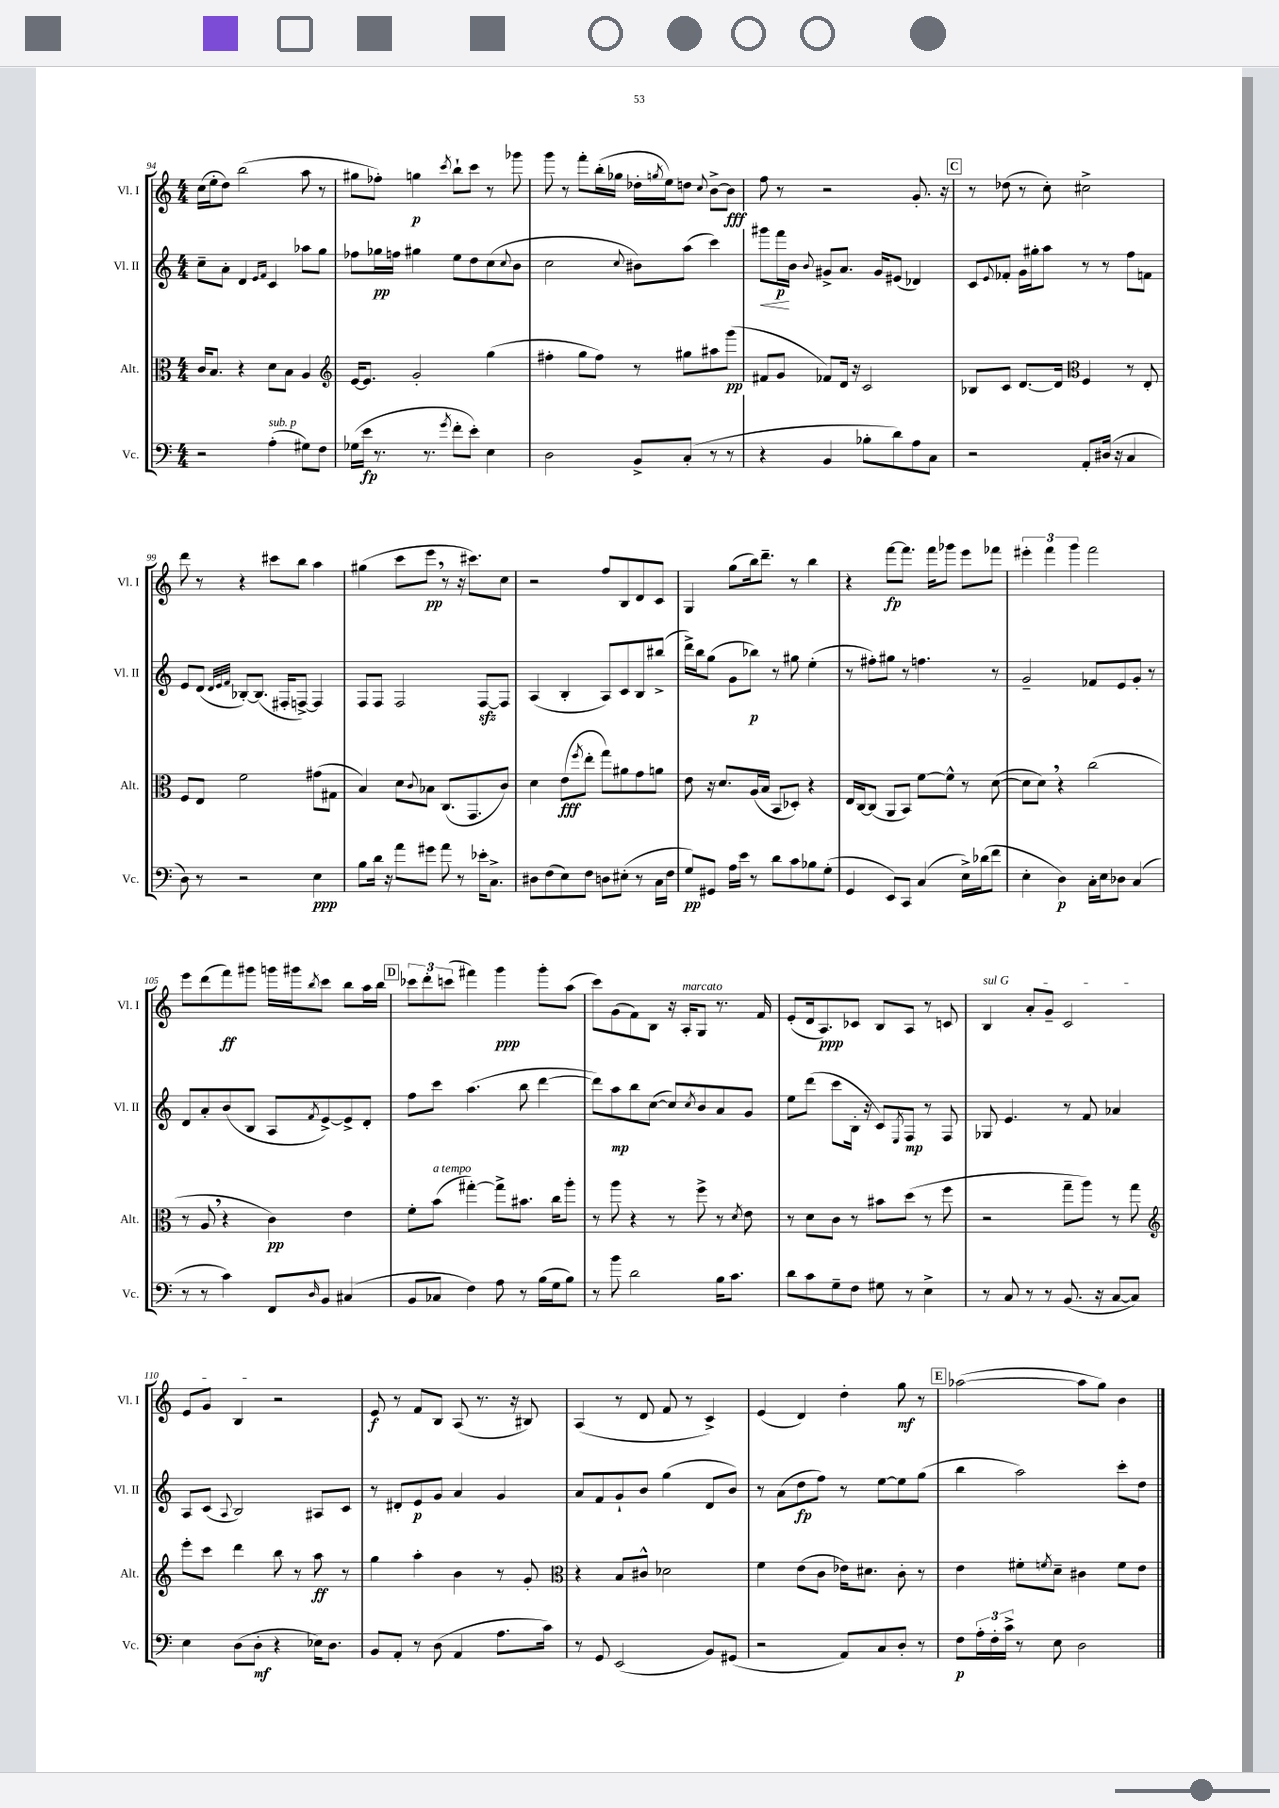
<<
\new StaffGroup <<
\new Staff = "s0" \with { instrumentName = "Vl. I" shortInstrumentName = "Vl. I" } {
    \clef treble \key c \major \numericTimeSignature \time 4/4
    c''16( e''16-. d''8) b''2( a''8 r8 |
    gis''8 fes''8-.) g''4\p \acciaccatura { c'''8 } b''8-! c'''8 r8 ges'''8 |
    g'''8 r8 f'''8-. b''16-.( ges''16 des''16-. \acciaccatura { g''8 } e''16) d''8 \appoggiatura { c''8 } b'8~-> b'8\fff |
    f''8 r8 r2 g'8.-. r16 |
    \mark \markup { \box "C" } r8 des''8( r8 c''8-.) cis''2-> |
    d'''8 r8 r4 cis'''8 b''8 a''4 |
    gis''4( c'''8 e'''8\pp \breathe r8 r16 cis'''8.) c''8 |
    r2 f''8 b8 d'8 c'8 |
    g4 g''8( b''16) d'''8.-- r8 b''4 |
    r4 f'''8~\fp f'''8. f'''16 ges'''8 e'''8 fes'''8 |
    \tuplet 3/2 { eis'''4-. f'''4 g'''4 } f'''2 |
    e'''8 d'''8( f'''8\ff) gis'''8 g'''16 gis'''16 \acciaccatura { b''8 } c'''8 b''8 a''16 b''16 |
    \mark \markup { \box "D" } \tuplet 3/2 { ces'''8 d'''8-. c'''8( } fis'''4) g'''4\ppp g'''8-. a''8( |
    c'''8) g'8( f'8) b8 r16 a16-.^\markup { \italic "marcato" } g8 r8. f'16 |
    e'8-.( d'16 a8.\ppp) ces'8 b8 a8 r8 c'8 |
    \once \override TextSpanner.bound-details.left.text = \markup { \italic "sul G" } b4\startTextSpan a'8-. g'8-- c'2 |
    e'8 g'8 b4\stopTextSpan r2 |
    e'8\f r8 f'8 b8 a8( r8. r16 bis8) |
    a4( r8 d'8 f'8 r8 c'4->) |
    e'4( d'4) d''4-. g''8\mf r8 |
    \mark \markup { \box "E" } aes''2~( aes''8 g''8) b'4 \bar "|." |
}
\new Staff = "s1" \with { instrumentName = "Vl. II" shortInstrumentName = "Vl. II" } {
    \clef treble \key c \major \numericTimeSignature \time 4/4
    c''8-- a'8-. d'4 \grace { e'16 f'16 } c'4 aes''8 g''8 |
    fes''8 ges''16\pp f''16 gis''4 e''8 d''8 c''8( \appoggiatura { c''8 } b'8 |
    c''2 \appoggiatura { c''8 } bis'8) a''8( c'''4) |
    gis'''8\< f'''16\p\! b'16 \appoggiatura { b'8 } gis'8-> a'8. gis'16 eis'8( des'4) |
    \mark \markup { \box "C" } c'8 \appoggiatura { e'8 } fes'8-. g'16 gis''16-. a''8 r8 r8 f''8 f'8 |
    e'8 d'8( \grace { d'32 e'32 f'32 } bes8~-.) bes8.( fis16-. f8~->) f4 |
    f8 f8 f2 f8~\sfz f8 |
    a4( b4-. a8) c'8 b8 bis''8->( |
    d'''16->) b''16 g''8( g'8 bes''8\p) r8 gis''8 e''4-.( |
    r8 fis''8-.) gis''8 r8 f''4. r8 |
    g'2-- fes'8 e'8 g'8-. r8 |
    d'8 a'8-. b'8( b8 a8 \acciaccatura { f'8 } e'8~->) e'8-> d'8-. |
    \mark \markup { \box "D" } f''8 c'''8 a''4.( b''8 d'''4~ |
    d'''8) a''8\mp b''8 c''8~( c''8) \acciaccatura { c''8 } b'8 a'8 g'8 |
    e''8 d'''8( c'''8 b16-. r16 c'8) \acciaccatura { e8 } f8\mp r8 f8 |
    ges8 e'4. r8 f'8 aes'4 |
    a8 c'8( \appoggiatura { a8 } b2) ais8 c'8 |
    r8 dis'8-. e'8\p g'8 a'4 g'4 |
    a'8 f'8 g'8-! b'8 g''4( d'8 b'8) |
    r8 a'8( d''8\fp f''8) r8 e''8~ e''8 g''8( |
    \mark \markup { \box "E" } b''4 a''2) c'''8-. d''8 \bar "|." |
}
\new Staff = "s2" \with { instrumentName = "Alt." shortInstrumentName = "Alt." } {
    \clef alto \key c \major \numericTimeSignature \time 4/4
    c'16 b8. r4 d'8 b8 a4 |
    \clef treble e'16~ e'8. g'2-. g''4( |
    fis''4-. g''8 fis''8) r8 gis''8 ais''8 g'''8\pp( |
    fis'8 g'8 fes'8) d'16 r16 c'2 |
    \mark \markup { \box "C" } bes8 c'8 d'8.~ d'16 \clef alto f4 r8 e8-. |
    f8 e8 f'2 gis'8( gis8 |
    b4) d'8 \appoggiatura { c'8 } bes8 c8.( g,8. c'8) |
    d'4 e'8\fff( \acciaccatura { f''8 } e''8-. g''8) ais'8 g'8 a'8 |
    e'8 r16 d'8. a16( b16 b,8 des8-.) r4 |
    e16 c16~ c8( a,8 b,8) f'8~ f'8-^ r8 d'8~( |
    d'8 d'8) \breathe r4 c''2( |
    r8 a8 \breathe r4 c'4\pp) e'4 |
    \mark \markup { \box "D" } f'8-. b'8^\markup { \italic "a tempo" }( gis''4~-.) gis''8-> bis'8. c''16 a''8-. |
    r8 a''8 r4 r8 f''8-> r8 \acciaccatura { d'8 } e'8 |
    r8 d'8 c'8 r8 bis'8 d''8( r8 f''8 |
    r2 g''8-- a''8) r8 g''8 |
    \clef treble e'''8-. c'''8 d'''4 b''8 r8 a''8\ff r8 |
    g''4 a''4-. b'4 r8 g'8-. |
    \clef alto r4 b8 cis'8-^ des'2 |
    f'4 e'8( c'8 ees'16) dis'8. c'8-. r8 |
    \mark \markup { \box "E" } e'4 fis'8-. \acciaccatura { f'8 } d'8-- cis'4 f'8 e'8 \bar "|." |
}
\new Staff = "s3" \with { instrumentName = "Vc." shortInstrumentName = "Vc." } {
    \clef bass \key c \major \numericTimeSignature \time 4/4
    r2 a4-.^\markup { \italic "sub. p" }( gis8) f8 |
    ges16( e'16\fp r8. r8. \acciaccatura { g'8 } f'8-. e'8-.) e4 |
    d2 b,8-> c8-.( r8 r8 |
    r4 b,4 bes8-. d'8) a8 c8 |
    \mark \markup { \box "C" } r2 a,8-. dis16( r16 c4 |
    d8) r8 r2 e4\ppp |
    b8 d'16 r16 a'8 gis'8 a'8 r8 ees'16-. c8.-> |
    dis8 f8( e8) f8 d8 eis8-.( r8 c16 f16 |
    g8\pp) gis,8 a16 e'16 r8 d'8 c'8 bes8 g8-.( |
    g,4 e,8) c,8 c4( e16->) des'16( f'8 |
    e4-. d4\p) c16-. e16 des8 c4( |
    r8 r8 c'4) f,8 \grace { d16 } b,8 cis4( |
    \mark \markup { \box "D" } b,8 ces8 f4) a8 r8 b16( g16 b8) |
    r8 b'8 d'2 b16 c'8. |
    d'8 c'8 g8-- f8 gis8 r8 e4-> |
    r8 c8 r8 r8 b,8.( r16 c8~ c8) |
    e4 d8( d8-.\mf r4 ees16) d8. |
    b,8 a,8-. r8 d8( a,4 a8. c'16) |
    r8 g,8 e,2( b,8) gis,8( |
    r2 a,8) c8 d8-. r8 |
    \mark \markup { \box "E" } f8\p \tuplet 3/2 { a16-. f16-. c'16-> } r8 e8 d2 \bar "|." |
}
>>
>>
\layout { \context { \Score currentBarNumber = #94 } }
